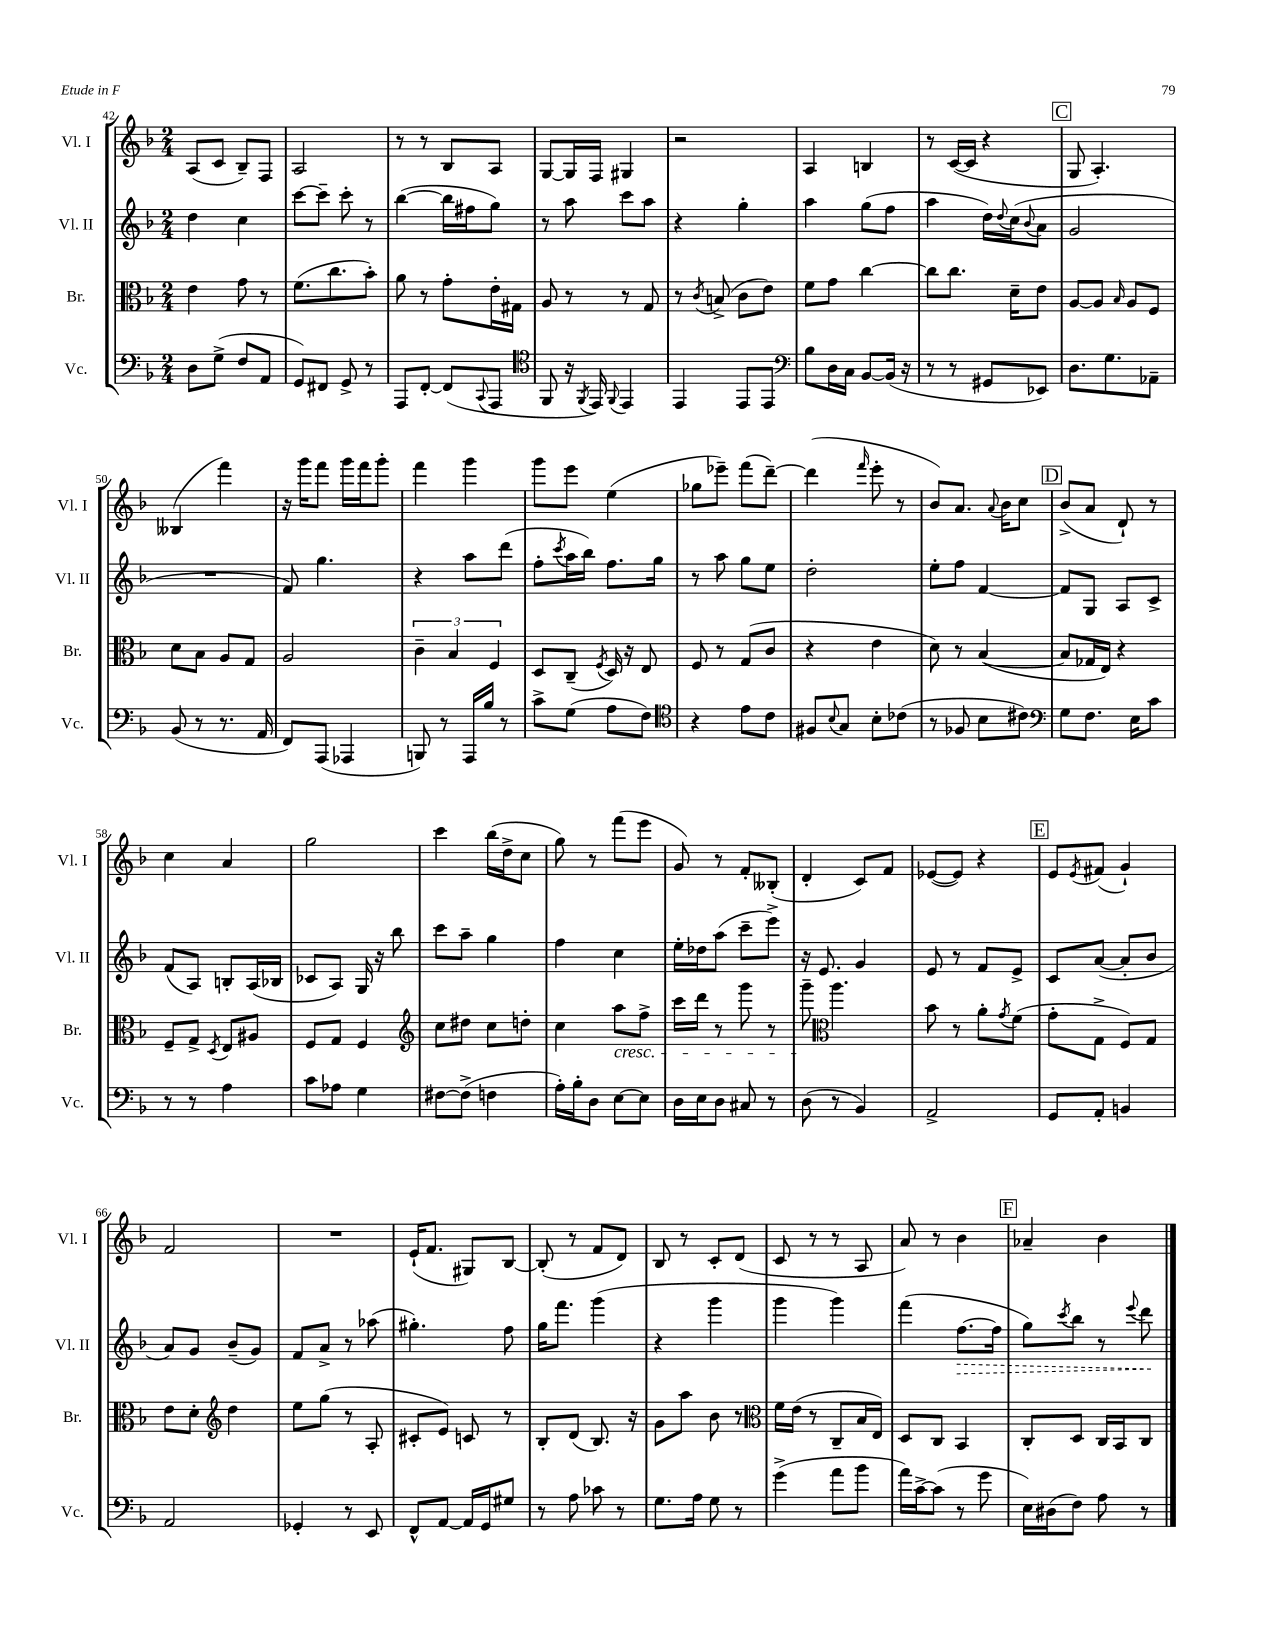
<<
\new StaffGroup <<
\new Staff = "s0" \with { instrumentName = "Vl. I" shortInstrumentName = "Vl. I" } {
    \clef treble \key f \major \numericTimeSignature \time 2/4
    a8( c'8 bes8--) f8 |
    a2 |
    r8 r8 bes8 a8 |
    g8~ g16 f16 gis4 |
    r2 |
    a4 b4 |
    r8 c'16~( c'16 r4 |
    \mark \markup { \box "C" } g8 a4.-.) |
    beses4( f'''4) |
    r16 g'''16 f'''8 g'''16 f'''16 g'''8-. |
    f'''4 g'''4 |
    g'''8 e'''8 e''4( |
    ges''8 ees'''8--) f'''8( d'''8~--) |
    d'''4( \grace { f'''16 } e'''8-. r8 |
    bes'8) a'8. \appoggiatura { a'8 } bes'16 c''8 |
    \mark \markup { \box "D" } bes'8->( a'8 d'8-!) r8 |
    c''4 a'4 |
    g''2 |
    c'''4 bes''16( d''16-> c''8 |
    g''8) r8 f'''8( e'''8 |
    g'8) r8 f'8-. beses8-.( |
    d'4-. c'8) f'8 |
    ees'8~( ees'8) r4 |
    \mark \markup { \box "E" } e'8 \acciaccatura { e'8 } fis'8( g'4-!) |
    f'2 |
    R2 |
    e'16-!( f'8. gis8) bes8~ |
    bes8-.( r8 f'8 d'8) |
    bes8 r8 c'8-. d'8( |
    c'8 r8 r8 a8 |
    a'8) r8 bes'4 |
    \mark \markup { \box "F" } aes'4-- bes'4 \bar "|." |
}
\new Staff = "s1" \with { instrumentName = "Vl. II" shortInstrumentName = "Vl. II" } {
    \clef treble \key f \major \numericTimeSignature \time 2/4
    d''4 c''4 |
    c'''8~ c'''8-- c'''8-. r8 |
    bes''4~( bes''16 fis''16 g''8) |
    r8 a''8 c'''8 a''8 |
    r4 g''4-. |
    a''4 g''8( f''8 |
    a''4 d''16) \appoggiatura { d''8 } c''16( \appoggiatura { bes'8 } a'8 |
    \mark \markup { \box "C" } g'2 |
    R2 |
    f'8) g''4. |
    r4 a''8 d'''8( |
    f''8-. \acciaccatura { c'''8 } a''16 bes''16) f''8. g''16 |
    r8 a''8 g''8 e''8 |
    d''2-. |
    e''8-. f''8 f'4~ |
    \mark \markup { \box "D" } f'8 g8 a8 c'8-> |
    f'8( a8) b8-. a16( bes16 |
    ces'8 a8) g16 r16 bes''8 |
    c'''8 a''8-- g''4 |
    f''4 c''4 |
    e''16-. des''16 a''8( c'''8-- e'''8->) |
    r16 e'8. g'4 |
    e'8 r8 f'8 e'8-> |
    \mark \markup { \box "E" } c'8 a'8~( a'8-. bes'8 |
    a'8) g'8 bes'8--( g'8) |
    f'8 a'8-> r8 aes''8( |
    gis''4.-.) f''8 |
    g''16 f'''8. g'''4( |
    r4 g'''4 |
    g'''4 g'''4) |
    f'''4( \once \override Hairpin.style = #'dashed-line f''8.~\> f''16 |
    \mark \markup { \box "F" } g''8) \acciaccatura { c'''8 } bes''8 r8 \appoggiatura { e'''8 } d'''8\! \bar "|." |
}
\new Staff = "s2" \with { instrumentName = "Br." shortInstrumentName = "Br." } {
    \clef alto \key f \major \numericTimeSignature \time 2/4
    e'4 g'8 r8 |
    f'8.( c''8. bes'8-.) |
    a'8 r8 g'8-. e'16-. gis16 |
    a8 r8 r8 g8 |
    r8 \acciaccatura { c'8 } b8->( c'8 e'8) |
    f'8 g'8 c''4~ |
    c''8 c''8. d'16-- e'8 |
    \mark \markup { \box "C" } a8~ a8 \grace { bes16 } a8 f8 |
    d'8 bes8 a8 g8 |
    a2 |
    \tuplet 3/2 { c'4-- bes4 f4 } |
    d8 c8--( \acciaccatura { f8 } d16) r16 e8 |
    f8 r8 g8( c'8 |
    r4 e'4 |
    d'8) r8 bes4~( |
    \mark \markup { \box "D" } bes8 ges16 e16) r4 |
    f8-- g8-> \acciaccatura { d8 } e8 ais8 |
    f8 g8 f4 |
    \clef treble c''8 dis''8 c''8 d''8-. |
    c''4 a''8\cresc f''8-> |
    c'''16 d'''16 r8 g'''8 r8 |
    g'''8--\! \clef alto a''4. |
    bes'8 r8 a'8-. \acciaccatura { g'8 } f'8( |
    \mark \markup { \box "E" } g'8-. g8-> f8) g8 |
    e'8 d'8-. \clef treble d''4 |
    e''8 g''8( r8 a8-. |
    cis'8-. e'8) c'8 r8 |
    bes8-. d'8( bes8.) r16 |
    g'8 a''8 bes'8 r8 |
    \clef alto f'16 e'16( r8 c8-- bes16 e16) |
    d8 c8 bes,4 |
    \mark \markup { \box "F" } c8-. d8 c16 bes,16 c8 \bar "|." |
}
\new Staff = "s3" \with { instrumentName = "Vc." shortInstrumentName = "Vc." } {
    \clef bass \key f \major \numericTimeSignature \time 2/4
    d8 g8->( f8 a,8 |
    g,8) fis,8 g,8-> r8 |
    a,,8 f,8~-. f,8( \appoggiatura { c,8 } a,,8 |
    \clef tenor f,8 r16 \acciaccatura { f,8 } e,16) \appoggiatura { f,8 } e,4 |
    e,4 e,8 e,8 |
    \clef bass bes8 d16 c16 bes,8~ bes,16( r16 |
    r8 r8 gis,8 ees,8) |
    \mark \markup { \box "C" } d8. g8. aes,8-- |
    bes,8( r8 r8. a,16 |
    f,8) a,,8( aes,,4 |
    b,,8) r8 a,,16 bes16 r8 |
    c'8-> g8( a8 f8) |
    \clef tenor r4 e'8 c'8 |
    fis8 \appoggiatura { bes8 } g8 bes8-. ces'8( |
    r8 fes8 bes8 cis'8) |
    \mark \markup { \box "D" } \clef bass g8 f8. e16 c'8 |
    r8 r8 a4 |
    c'8 aes8 g4 |
    fis8~ fis8->( f4 |
    a16-.) bes16-. d8 e8~ e8 |
    d16 e16 d8 cis8 r8 |
    d8( r8 bes,4) |
    a,2-> |
    \mark \markup { \box "E" } g,8 a,8-. b,4 |
    a,2 |
    ges,4-. r8 e,8 |
    f,8-^ a,8~ a,16 g,16 gis8 |
    r8 a8 ces'8 r8 |
    g8. a16 g8 r8 |
    g'4->( a'8 bes'8 |
    a'16) c'16~-> c'8( r8 g'8 |
    \mark \markup { \box "F" } e16) dis16( f8) a8 r8 \bar "|." |
}
>>
>>
\layout { \context { \Score currentBarNumber = #42 } }
